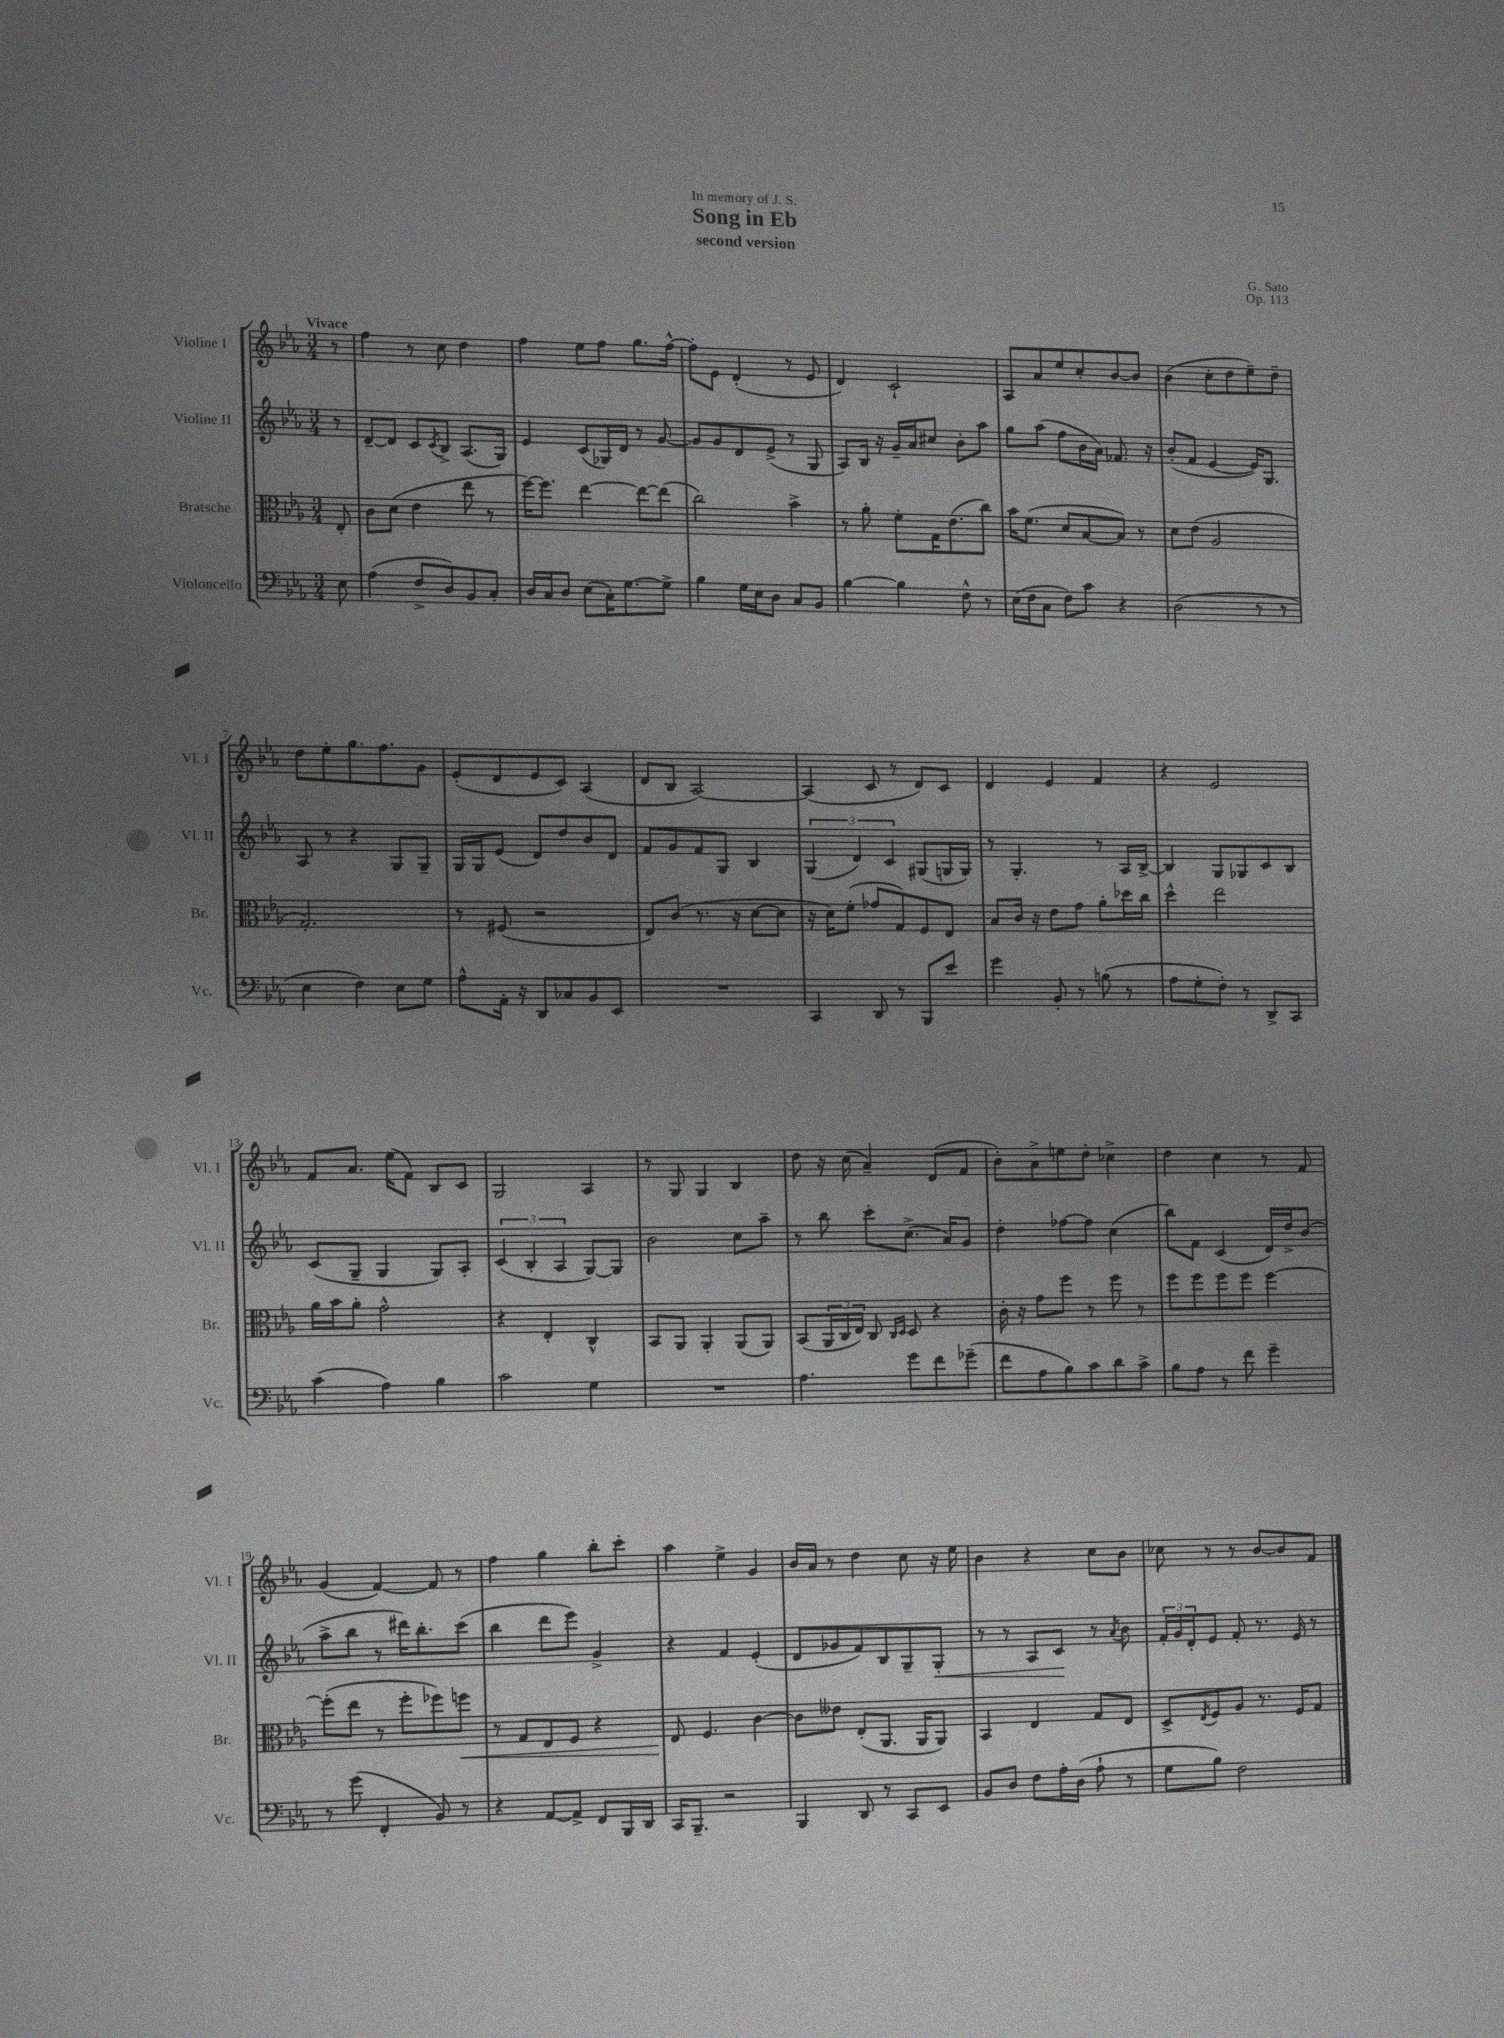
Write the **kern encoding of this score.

**kern	**kern	**kern	**kern
*staff4	*staff3	*staff2	*staff1
*clefF4	*clefC3	*clefG2	*clefG2
*k[b-e-a-]	*k[b-e-a-]	*k[b-e-a-]	*k[b-e-a-]
*M3/4	*M3/4	*M3/4	*M3/4
8E-\	8E-'/	8r	8r
=	=	=	=
(4A-\	8c\L	[8d~/L	4ff\
.	(8d\J	8d/]J	.
8F^/L	4e-\	8c/L	8r
.	.	8qc/	.
8D/)	.	8B-^/J	8cc\
8BB-/	8ee-\	(8.A-/L	4dd\
8C'/J	8r	.	.
.	.	16G/Jk)	.
=	=	=	=
16D/LL	[16ff\LK)	4e-/	4ff\
16C/J	8.ff\]J	.	.
8D/J	.	.	.
(8E-\L	[4ee-\	(8c/L	8ee-\L
16C'\K)	.	16G-/L)	8ff\J
[8.G\	.	16d/JJ	.
.	8ee-\_L	8r	8.gg\L
8G^\]J	(8ee-\]J	[8g/	.
.	.	.	[16ff^^\Jk
=	=	=	=
4B-\	2cc\)	8g/]L	8ff'\]L
.	.	8g/	8e-\J
16G\LL	.	8d/	(4d'/
16E-\J	.	.	.
8D\J	.	(8e-^/J	.
8C/L	4b-^\	8r	8r
8BB-/J	.	8G/	8e-/
=	=	=	=
[4B-\	8r	8A-/L)	4d/)
.	8a-'\	16B-/Jk	.
.	.	16r	.
4B-\]	8f'\L	16g~/LL	2c`/
.	.	16a-/J	.
.	16G\K	8cc#/J	.
.	(8.e-\	.	.
8F^^\	.	8b-'\L	.
8r	8cc\J)	8aa-\J	.
=	=	=	=
(16E-\LL	16b-\LK	8gg\L	8A-/L
16F\J	(8.f\J	.	.
8C\J	.	(8aa-\J	8a-/
8F\L)	8d/L	8ff\L	8ee-/
8c\J	[8B-/	16b-\L	8cc'/
.	.	16a-\JJ)	.
4r	8B-/]J)	8.f-/	[8b-/
.	8r	.	8b-/]J
.	.	16r	.
=	=	=	=
(2D\	8d\L	(8b-'/L	(4b-\
.	(8e-\J	8f/J	.
.	2A-/	[4e-/	8cc'\L
.	.	.	8dd\
8r	.	16e-/]LK)	8ee-~\)
.	.	8.G/J	.
8r	.	.	8dd~\J
=	=	=	=
4E-\	2.G'/)	8A-/	8dd\L
.	.	8r	8ee-'\
4F\)	.	4r	8.gg\
.	.	.	8.ff\
8E-\L	.	8G/L	.
8G\J	.	8G~/J	8g\J
=	=	=	=
8A-^^\L	8r	16G/LL	(8e-'/L
.	.	16G/J	.
16AA-'\Jk	(8F#/	(8e-/J	8d/
16r	.	.	.
8DD/L	2r	8d/L)	8e-/
8C-/	.	8dd/	8c/J)
8BB-/	.	8b-/	(4A-/
8EE-/J	.	8d/J	.
=	=	=	=
2.r	8E-/L)	8f/L	8d/L
.	(8c/J	8g/	8B-/J
.	8.r	8f/	[2A-/)
.	.	8G/J	.
.	16r	.	.
.	[8d\L	4B-/	.
.	8d\]J	.	.
=	=	=	=
4CC/	16r	(6G/	(4A-/]
.	16d\LK)	.	.
.	(8f'\J	.	.
.	.	6d/)	.
8DD/	8g-/L	.	8c/
.	.	6c/	.
8r	8G/)	.	8r
8BBB-/L	8F/	(8G#/L	8d/L)
8e-/J	8E-/J	16G/L	8c/J
.	.	16G/JJ)	.
=	=	=	=
4g\	8B-/L	8r	4d/
.	16c/Jk	4.G'/	.
.	16r	.	.
8BB-'/	8e-\L	.	4e-/
8r	8g\J	.	.
(8B\	8a-'\L	8r	4f/
8r	16dd-\L	16A-/LL	.
.	16cc\JJ	[16B-^/JJ	.
=	=	=	=
8A-\L	4dd^^\	4B-/]	4r
8G'\	.	.	.
8F'\J)	2ee-\	8G/L	2e-/
8r	.	8G-/	.
8DD^/L	.	8c/	.
8CC/J	.	8B-/J	.
=	=	=	=
(4c\	16a-\LL	(8c/L	8f/L
.	16b-\J	.	.
.	8a-'\J	8G~/J	8.a-/J
4A-\)	2g^^\	4G/	.
.	.	.	(16ee-\LK
.	.	.	8f\J)
4B-\	.	8G/L)	8B-/L
.	.	8A-'/J	8c/J
=	=	=	=
2c\	4r	(6c/	2G/
.	.	6B-'/	.
.	4E-'/	.	.
.	.	6A-/	.
4G\	4C^^/	[8G/L)	4A-/
.	.	8G/]J	.
=	=	=	=
2.r	8BB-/L	2b-\	8r
.	8AA-/J	.	8G/
.	4AA-'/	.	4G/
.	(8AA-/L	8cc\L	4B-/
.	8AA-/J)	8aa-~\J	.
=	=	=	=
4.A-\	(8BB-/L	8r	8dd\
.	24AA-/L	8bb-\	16r
.	24C/	.	.
.	.	.	(16cc\
.	24E-/JJ)	.	.
.	8C/	8ccc'\L	4a-~/)
.	16qqC/LL	.	.
.	16qqD/JJ	.	.
8g\L	8D/	(8.cc^\J	.
8f\	4r	.	(8d/L
.	.	16a-/LK)	.
(8g-~\J	.	8g/J	8f/J
=	=	=	=
8f\L	16c'\	4dd'\	8b-'\L)
.	16r	.	.
8A-\	8g\L	.	8a-^\
8B-\)	8ff\J	[8ff-\L	8ee\
8c\	8r	8ff-\]J	8dd'\J
8d\	8ff\	(4cc\	4cc-^\
8c^\J	8r	.	.
=	=	=	=
8B-\L	8ff\L	8bb-\L)	4dd\
8A-\J	8ff\	8f\J	.
8r	8ff\	(4c/	4cc\
8f\	8ff\J	.	.
4g~\	[4ff\	16d/LL)	8r
.	.	16dd^/J	.
.	.	(8b-/J	8f/
=	=	=	=
8r	(8ff'\]L	8aa-^\L	(4g/
(8g\	8ee-\J	8bb-\J	.
4FF'/	8r	8r	[4f/)
.	8ff'\L	16ddd#\LK)	.
.	.	8.bb-'\	.
8BB-/)	8ff-\)	.	8f/]
8r	8ff\J	(8ccc\J	8r
=	=	=	=
4r	8r	4bb-\	4ff\
.	8G/L	.	.
[8AA-/L	8E-/	8ddd\L	4gg\
8AA-^/]J	8F/J	8eee-\J)	.
8FF/L	4r	4g^/	8bb-'\L
16BBB-/L	.	.	8ccc'\J
16DD/JJ	.	.	.
=	=	=	=
16CC/LK	8E-/	4r	4aa-\
8.BBB-~/J	.	.	.
.	4.F/	.	.
2r	.	4f/	4ee-^\
.	[4c\	(4e-'/	4g/
=	=	=	=
4BBB-/	8c\]L	8d/L	16b-/LL
.	.	.	16a-/JJ
.	8e--\J	8g-/	8r
8DD/	(8E-'/L	8f/)	4dd\
8r	8.AA-/J	8B-/	.
8CC/L	.	8G~/	8cc\
.	16AA-/LK	.	.
8EE-/J	8AA-/J)	8G'/J	16r
.	.	.	16ee-\
=	=	=	=
8BB-/L	4BB-/	8r	4b-\
8D/J	.	8r	.
8F\L	4E-/	8A-/L	4r
16A-'\L	.	8c/J	.
(16D\JJ	.	.	.
8A-`\	8G/L	8r	8cc\L
.	.	8qa-/	.
8r	8E-/J	8b-\	8b-\J
=	=	=	=
8G\L	8D^/L	24f'/LL	8cc-\
.	.	24g/	.
.	.	24d'/J	.
.	8qE-/	.	.
8B-\J)	8F/	8e-/J	8r
2F\	8A-/J	8f'/	8r
.	8.r	8.r	[8b-/L
.	.	.	8b-/]
.	16F/LK	16e-/	.
.	8G/J	8r	8f/J
==	==	==	==
*-	*-	*-	*-
